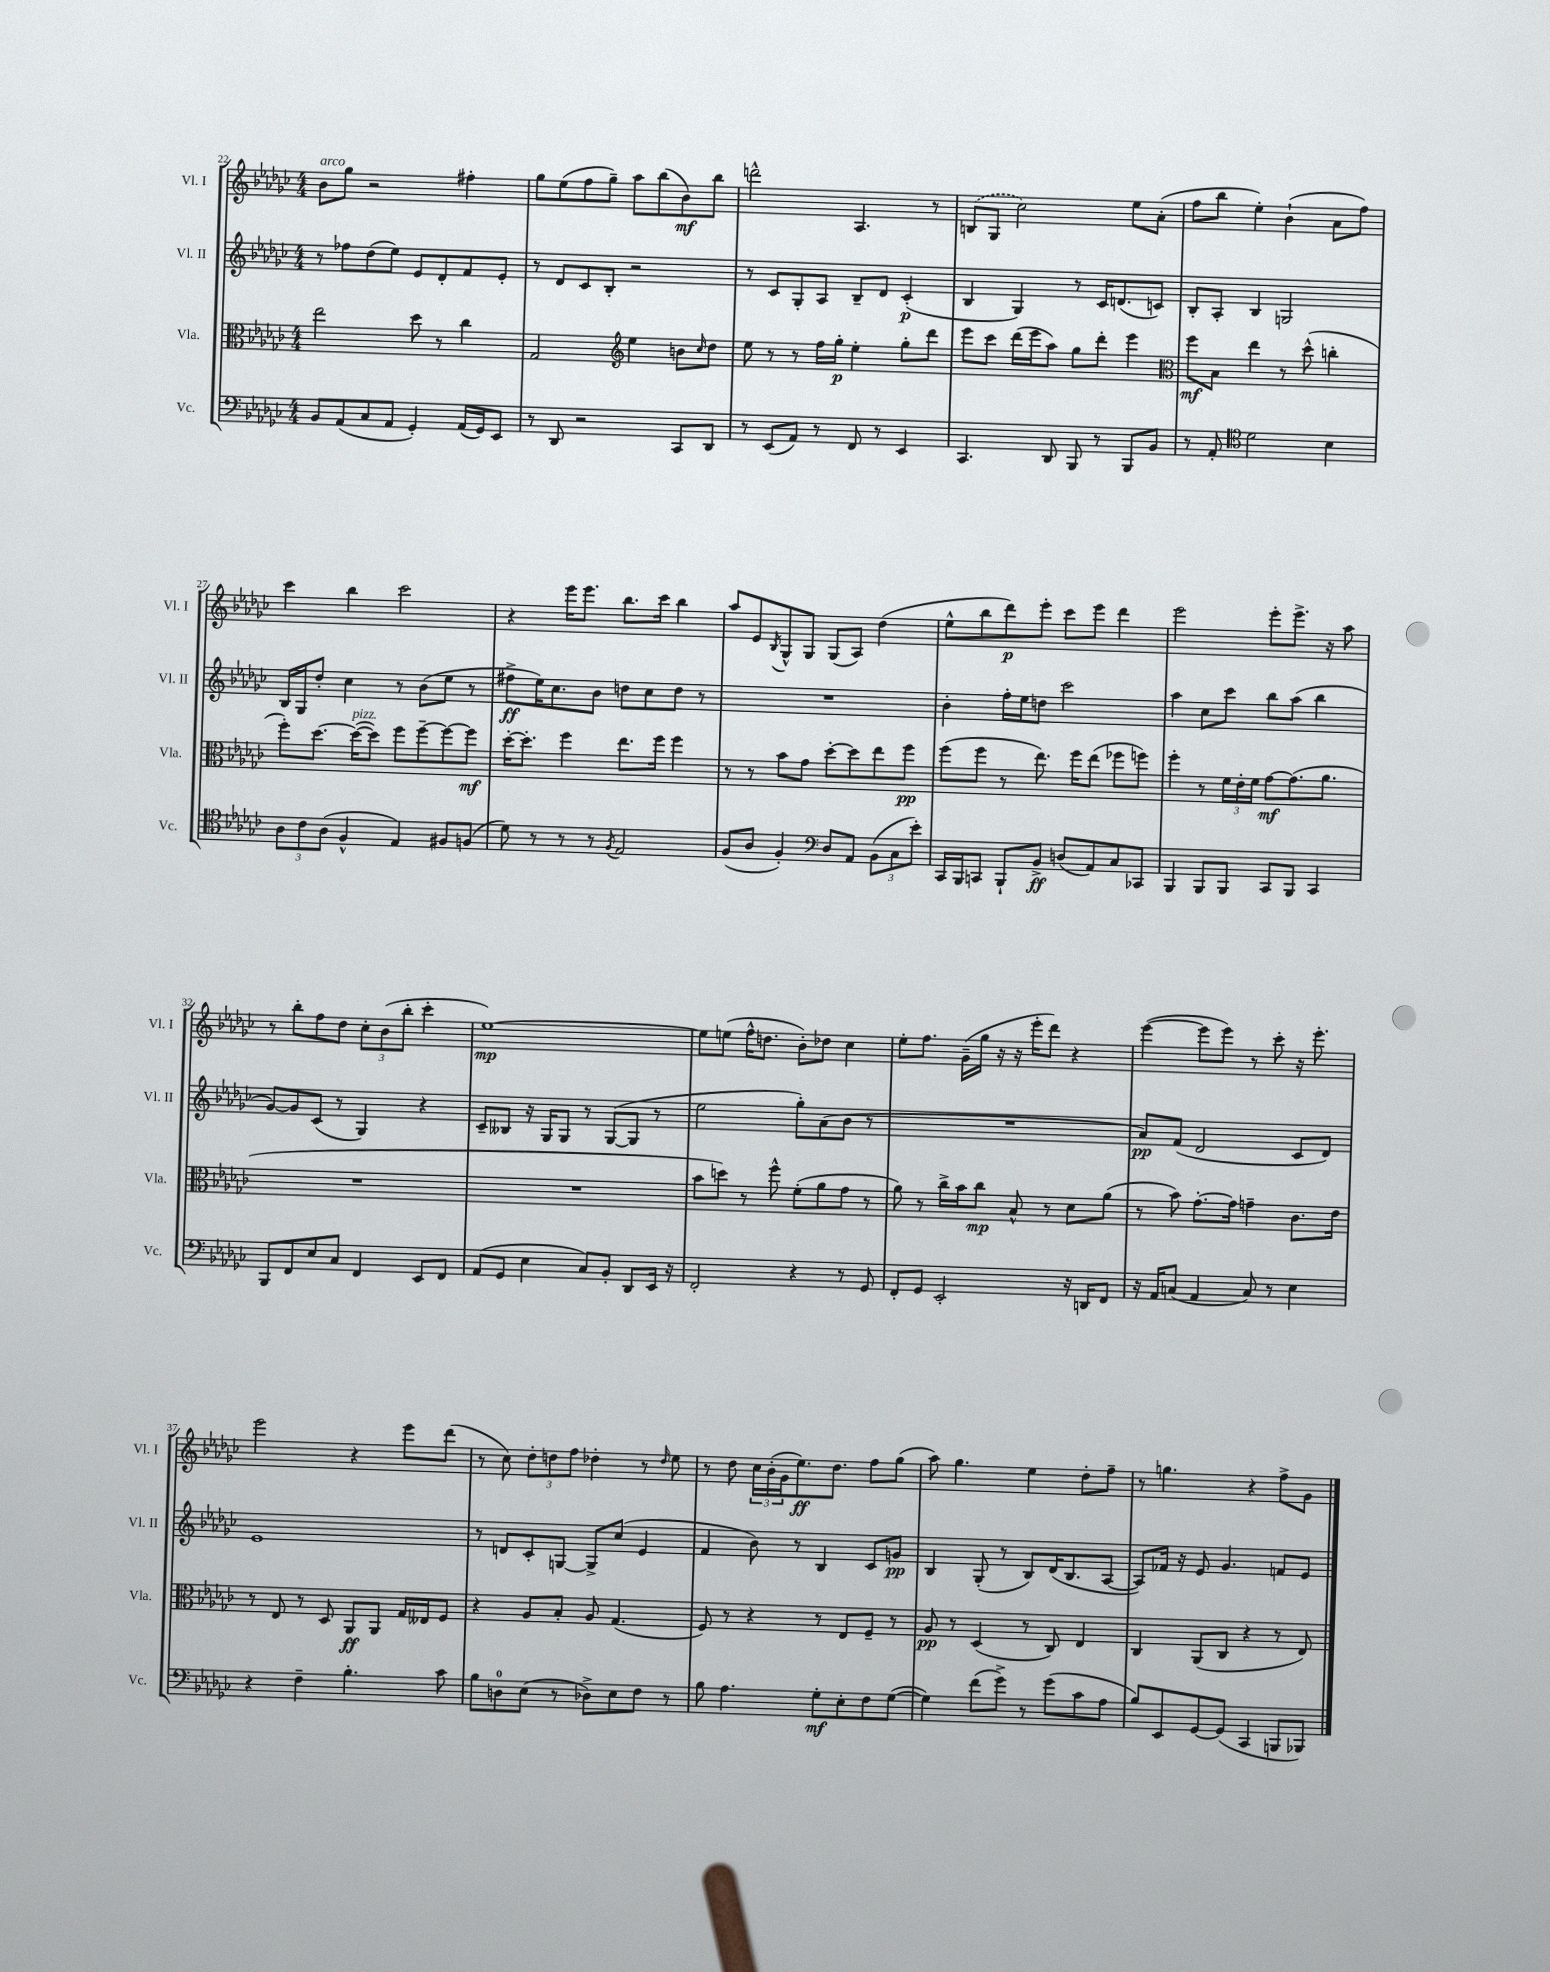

**kern	**dynam	**kern	**dynam	**kern	**dynam	**kern	**dynam
*part4	*part4	*part3	*part3	*part2	*part2	*part1	*part1
*staff4	*staff4	*staff3	*staff3	*staff2	*staff2	*staff1	*staff1
*I"Vc.	*	*I"Vla.	*	*I"Vl. II	*	*I"Vl. I	*
*I'Vc.	*	*I'Vla.	*	*I'Vl. II	*	*I'Vl. I	*
*clefF4	*	*clefC3	*	*clefG2	*	*clefG2	*
*k[b-e-a-d-g-c-]	*	*k[b-e-a-d-g-c-]	*	*k[b-e-a-d-g-c-]	*	*k[b-e-a-d-g-c-]	*
*M4/4	*	*M4/4	*	*M4/4	*	*M4/4	*
=22	=22	=22	=22	=22	=22	=22	=22
!	!	!	!	!	!	!LO:TX:a:i:t=arco	!
8BB-/L	.	2ee-\	.	8r	.	8b-\L	.
(8AA-/	.	.	.	8ff-X\L	.	8gg-\J	.
8C-/	.	.	.	(8dd-\	.	2r	.
8AA-/J	.	.	.	8ee-\J)	.	.	.
4GG-'/)	.	8dd-\	.	8e-/L	.	.	.
.	.	8r	.	8d-'/	.	.	.
(16AA-/LL	.	4cc-\	.	8f/	.	4ff#X'\	.
16GG-/J)	.	.	.	.	.	.	.
8EE-/J	.	.	.	8e-'/J	.	.	.
=23	=23	=23	=23	=23	=23	=23	=23
8r	.	2G-/	.	8r	.	8gg-\L	.
8DD-/	.	.	.	8d-/L	.	(8ee-\	.
2r	.	.	.	8c-/	.	8ff\	.
.	.	.	.	8B-'/J	.	8gg-~\J)	.
*	*	*clefG2	*	*	*	*	*
.	.	4ee-\	.	2r	.	8aa-\L	.
.	.	.	.	.	.	(8bb-\	.
8CC-/L	.	8bn\L	.	.	.	8b-\)	mf
.	.	16qqcc-/	.	.	.	.	.
8DD-/J	.	8dd-\J	.	.	.	8bb-\J	.
=24	=24	=24	=24	=24	=24	=24	=24
8r	.	8ee-\	.	8r	.	2dddn^^\	.
(8EE-/L	.	8r	.	8c-/L	.	.	.
8AA-/J)	.	8r	.	8G-'/	.	.	.
8r	.	16ff\LL	.	8A-/J	.	.	.
.	.	16gg-'\JJ	p	.	.	.	.
8FF/	.	4ee-'\	.	8B-~/L	.	4.A-/	.
8r	.	.	.	8d-/J	.	.	.
4EE-/	.	8gg-'\L	.	(4c-'/	p	.	.
.	.	8ddd-\J	.	.	.	8r	.
=25	=25	=25	=25	=25	=25	=25	=25
4.CC-/	.	8eee-\L	.	4B-/	.	(8Bn/L	.
.	.	8ccc-\J	.	.	.	8G-/J	.
.	.	(16ddd-\LL	.	4G-/)	.	2cc-\)	.
.	.	16eee-\J	.	.	.	.	.
8DD-/	.	8aa-\J)	.	.	.	.	.
8BBB-/	.	8gg-\L	.	8r	.	.	.
8r	.	8ddd-'\J	.	16c-/KL	.	.	.
.	.	.	.	(8.dn/	.	.	.
8BBB-/L	.	4eee-\	.	.	.	8ee-\L	.
8BB-/J	.	.	.	8cn/J)	.	(8a-'\J	.
=26	=26	=26	=26	=26	=26	=26	=26
*	*	*clefC3	*	*	*	*	*
8r	.	8ff\L	mf	8B-'/L	.	8ff\L	.
8AA-'/	.	8B-\J	.	8A-'/J	.	8bb-\J	.
*clefC4	*	*	*	*	*	*	*
2d-\	.	4ee-\	.	4B-/	.	4ee-'\)	.
.	.	8r	.	2Gn/	.	(4b-`\	.
.	.	(8dd-^^\	.	.	.	.	.
4B-\	.	4ccn'\	.	.	.	8a-\L	.
.	.	.	.	.	.	8ff\J)	.
!!LO:LB:g=z
=27	=27	=27	=27	=27	=27	=27	=27
12A-\L	.	8ff'\L)	.	16B-/LL	.	4ccc-\	.
.	.	.	.	16G-/J	.	.	.
12c-\	.	.	.	.	.	.	.
.	.	[8.dd-\J	.	8dd-'/J	.	.	.
(12A-\J	.	.	.	.	.	.	.
4F^^/	.	.	.	4cc-\	.	4bb-\	.
!	!	!LO:TX:a:i:t=pizz.	!	!	!	!	!
.	.	(16dd-\KL_	.	.	.	.	.
.	.	8dd-\J])	.	.	.	.	.
4E-/)	.	8ff\L	.	8r	.	2ccc-\	.
.	.	[8ff~\	.	(8b-\L	.	.	.
8F#X/L	.	8ff\_	.	8ee-\J	.	.	.
(8Fn/J	.	8ff\J]	mf	8r	.	.	.
=28	=28	=28	=28	=28	=28	=28	=28
8d-\)	.	[16dd-'\KL	.	8ff#X^\L	ff	4r	.
.	.	8.dd-'\J]	.	.	.	.	.
8r	.	.	.	16ee-\K)	.	.	.
.	.	.	.	8.cc-\	.	.	.
8r	.	4ff\	.	.	.	16eee-\KL	.
.	.	.	.	.	.	8.eee-\J	.
8r	.	.	.	8b-\J	.	.	.
8qF/	.	.	.	.	.	.	.
2E-/	.	8.ee-\L	.	8ddn\L	.	8.bb-\L	.
.	.	.	.	8cc-\	.	.	.
.	.	16ff\Jk	.	.	.	16ccc-\Jk	.
.	.	4ff\	.	8dd\J	.	4bb-\	.
.	.	.	.	8r	.	.	.
=29	=29	=29	=29	=29	=29	=29	=29
(8F/L	.	8r	.	1r	.	8aa-/L	.
8A-/J	.	8r	.	.	.	8e-/	.
.	.	.	.	.	.	8qB-/	.
4F'/)	.	8b-\L	.	.	.	8G-^^/	.
.	.	8g-\J	.	.	.	8G-/J	.
*clefF4	*	*	*	*	*	*	*
8D-/L	.	[8dd-'\L	.	.	.	(8G-/L	.
8AA-/J	.	8dd-\]	.	.	.	8A-/J)	.
(12BB-\L	.	8ee-\	.	.	.	(4dd-\	.
12C-\	.	.	.	.	.	.	.
.	.	8ff\J	pp	.	.	.	.
12e-'\J)	.	.	.	.	.	.	.
=30	=30	=30	=30	=30	=30	=30	=30
16CC-/LL	.	(8ff\L	.	4b-'\	.	8ee-^^\L	.
16BBB-/J	.	.	.	.	.	.	.
8CCn/J	.	8ff\J	.	.	.	8bb-\	.
8BBB-`/L	.	8r	.	16ff'\LL	.	8ddd-\)	p
.	.	.	.	16ee-\J	.	.	.
8BB-^/J	ff	8.ee-\)	.	8ddn\J	.	8eee-'\J	.
(8Dn/L	.	.	.	2ccc-\	.	8ccc-\L	.
.	.	16ff\KL	.	.	.	.	.
8AA-/)	.	(8ee-\J	.	.	.	8eee-\J	.
8C-/	.	8ff-X\L	.	.	.	4ddd-\	.
8CC-X/J	.	8ffn\J)	.	.	.	.	.
=31	=31	=31	=31	=31	=31	=31	=31
4BBB-/	.	4ff'\	.	4aa-\	.	2eee-\	.
8BBB-/L	.	8r	.	8cc-\L	.	.	.
8BBB-/J	.	24f\LL	.	8ccc-\J	.	.	.
.	.	24e-'\	.	.	.	.	.
.	.	24f\JJ	.	.	.	.	.
8CC-/L	.	[8g-\L	mf	8bb-\L	.	8eee-'\L	.
8BBB-/J	.	(8.g-\]	.	(8aa-\J	.	8.eee-^\J	.
4CC-/	.	.	.	4bb-\	.	.	.
.	.	8.a-\J	.	.	.	16r	.
.	.	.	.	.	.	8aa-\	.
!!LO:LB:g=z
=32	=32	=32	=32	=32	=32	=32	=32
8BBB-/L	.	1r	.	[8g-/L)	.	8r	.
8FF/	.	.	.	8g-/]	.	8bb-'\L	.
8E-/	.	.	.	(8c-/J	.	8ff\	.
8C-/J	.	.	.	8r	.	8dd-\J	.
4FF/	.	.	.	4G-/)	.	12cc-'\L	.
.	.	.	.	.	.	(12b-\	.
.	.	.	.	.	.	12bb-'\J	.
8EE-/L	.	.	.	4r	.	4ccc-'\	.
8FF/J	.	.	.	.	.	.	.
=33	=33	=33	=33	=33	=33	=33	=33
(8AA-/L	.	1r	.	8c-~/L	.	[1ee-)	mp
8GG-/J	.	.	.	8B--X/J	.	.	.
4E-\	.	.	.	16r	.	.	.
.	.	.	.	16G-/KL	.	.	.
.	.	.	.	8G-/J	.	.	.
8C-/L)	.	.	.	8r	.	.	.
8BB-'/J	.	.	.	([8G-/L	.	.	.
8DD-/L	.	.	.	8G-/J]	.	.	.
16EE-/Jk	.	.	.	8r	.	.	.
16r	.	.	.	.	.	.	.
=34	=34	=34	=34	=34	=34	=34	=34
2FF'/	.	8b-\L	.	2ee-\	.	8ee-\L]	.
.	.	8ddn\J)	.	.	.	(8een\J	.
.	.	8r	.	.	.	16ff^^\KL	.
.	.	.	.	.	.	8.ddn\J	.
.	.	8ff^^\	.	.	.	.	.
4r	.	(8f'\L	.	8gg-'\L)	.	8b-'\L)	.
.	.	8a-\	.	(8a-\	.	8dd-X\J	.
8r	.	8g-\J	.	8b-\J	.	4cc-\	.
8GG-/	.	8r	.	8r	.	.	.
=35	=35	=35	=35	=35	=35	=35	=35
8FF'/L	.	8a-\)	.	1r	.	8ee-'\L	.
8GG-/J	.	8r	.	.	.	8.ff\J	.
2EE-'/	.	16cc-^\LL	.	.	.	.	.
.	.	16b-\J	.	.	.	(16g-~\LL	.
.	.	8cc-\J	mp	.	.	16gg-\JJ	.
.	.	.	.	.	.	16r	.
.	.	8B-^^/	.	.	.	16r	.
.	.	.	.	.	.	16eee-'\KL	.
.	.	8r	.	.	.	8ddd-\J)	.
16r	.	8d-\L	.	.	.	4r	.
16DDn/KL	.	.	.	.	.	.	.
8FF/J	.	(8a-\J	.	.	.	.	.
=36	=36	=36	=36	=36	=36	=36	=36
16r	.	8r	.	8a-/L)	pp	([4eee-\	.
16AA-/KL	.	.	.	.	.	.	.
(8Cn/J	.	8b-\)	.	(8f/J	.	.	.
4AA-/	.	[8.g-'\L	.	2d-/	.	8eee-\L]	.
.	.	.	.	.	.	8eee-\J)	.
.	.	16g-\Jk]	.	.	.	.	.
8C/)	.	4gn~\	.	.	.	8r	.
8r	.	.	.	.	.	8ccc-'\	.
4E-\	.	8.c-\L	.	8c-/L	.	16r	.
.	.	.	.	.	.	8.eee-'\	.
.	.	.	.	8d-/J)	.	.	.
.	.	16e-\Jk	.	.	.	.	.
!!LO:LB:g=z
=37	=37	=37	=37	=37	=37	=37	=37
4r	.	8r	.	1e-	.	2eee-\	.
.	.	8E-/	.	.	.	.	.
4F~\	.	8r	.	.	.	.	.
.	.	8D-/	.	.	.	.	.
4.B-'\	.	8AA-/L	ff	.	.	4r	.
.	.	8AA-/J	.	.	.	.	.
.	.	16G-/LL	.	.	.	8eee-\L	.
.	.	16E--X/J	.	.	.	.	.
8c-\	.	8F/J	.	.	.	(8ddd-\J	.
=38	=38	=38	=38	=38	=38	=38	=38
8B-\L	.	4r	.	8r	.	8r	.
8Dn\	.	.	.	8dn/L	.	8cc-\)	.
(8E-\J	.	8A-/L	.	8c-'/	.	12dd-'\L	.
.	.	.	.	.	.	12ddn\	.
8r	.	8B-'/J	.	[8Gn/J	.	.	.
.	.	.	.	.	.	12ff\J	.
8D-X^\L)	.	8A-/	.	8G^/L]	.	4dd-X'\	.
8E-\	.	(4.G-/	.	(8cc-/J	.	.	.
8F\J	.	.	.	4e-/	.	8r	.
.	.	.	.	.	.	16qqdd-/	.
8r	.	.	.	.	.	8ee-\	.
=39	=39	=39	=39	=39	=39	=39	=39
8B-\	.	8F/)	.	4f/	.	8r	.
4.A-\	.	8r	.	.	.	8dd-\	.
.	.	4r	.	8b-\)	.	24cc-\LL	.
.	.	.	.	.	.	(24b-'\	.
.	.	.	.	.	.	24g-\J	.
.	.	.	.	8r	.	8.ee-\)	ff
8G-'\L	mf	8r	.	4B-/	.	.	.
.	.	.	.	.	.	8.dd-\J	.
8E-'\	.	8E-/L	.	.	.	.	.
8F\	.	8F~/J	.	8c-/L	.	8ff\L	.
([8G-\J	.	8r	.	8gn/J	pp	(8gg-\J	.
=40	=40	=40	=40	=40	=40	=40	=40
4G-\])	.	8A-/	pp	4B-/	.	8aa-\)	.
.	.	8r	.	.	.	4.gg-\	.
(8f\L	.	(4D-/	.	(8G-'/	.	.	.
8g-^\J)	.	.	.	8r	.	.	.
8r	.	8r	.	8B-/L)	.	4ee-\	.
(8g-\L	.	8C-/)	.	(16d-/K	.	.	.
.	.	.	.	8.B-/	.	.	.
8c-\	.	4E-/	.	.	.	8dd-'\L	.
8A-\J	.	.	.	[8A-/J	.	8ff~\J	.
=41	=41	=41	=41	=41	=41	=41	=41
8B-/L)	.	4C-/	.	8A-/L])	.	8r	.
8EE-/	.	.	.	16f-X/Jk	.	4.ggn\	.
.	.	.	.	16r	.	.	.
[8GG-/	.	(8AA-/L	.	8e-/	.	.	.
(8GG-/J]	.	8C-/J	.	4.g-/	.	.	.
4CC-/	.	4r	.	.	.	4r	.
8BBBn/L	.	8r	.	8fn/L	.	8ff^\L	.
8BBB-X/J)	.	8E-/)	.	8e-/J	.	8g-\J	.
==	==	==	==	==	==	==	==
*-	*-	*-	*-	*-	*-	*-	*-
